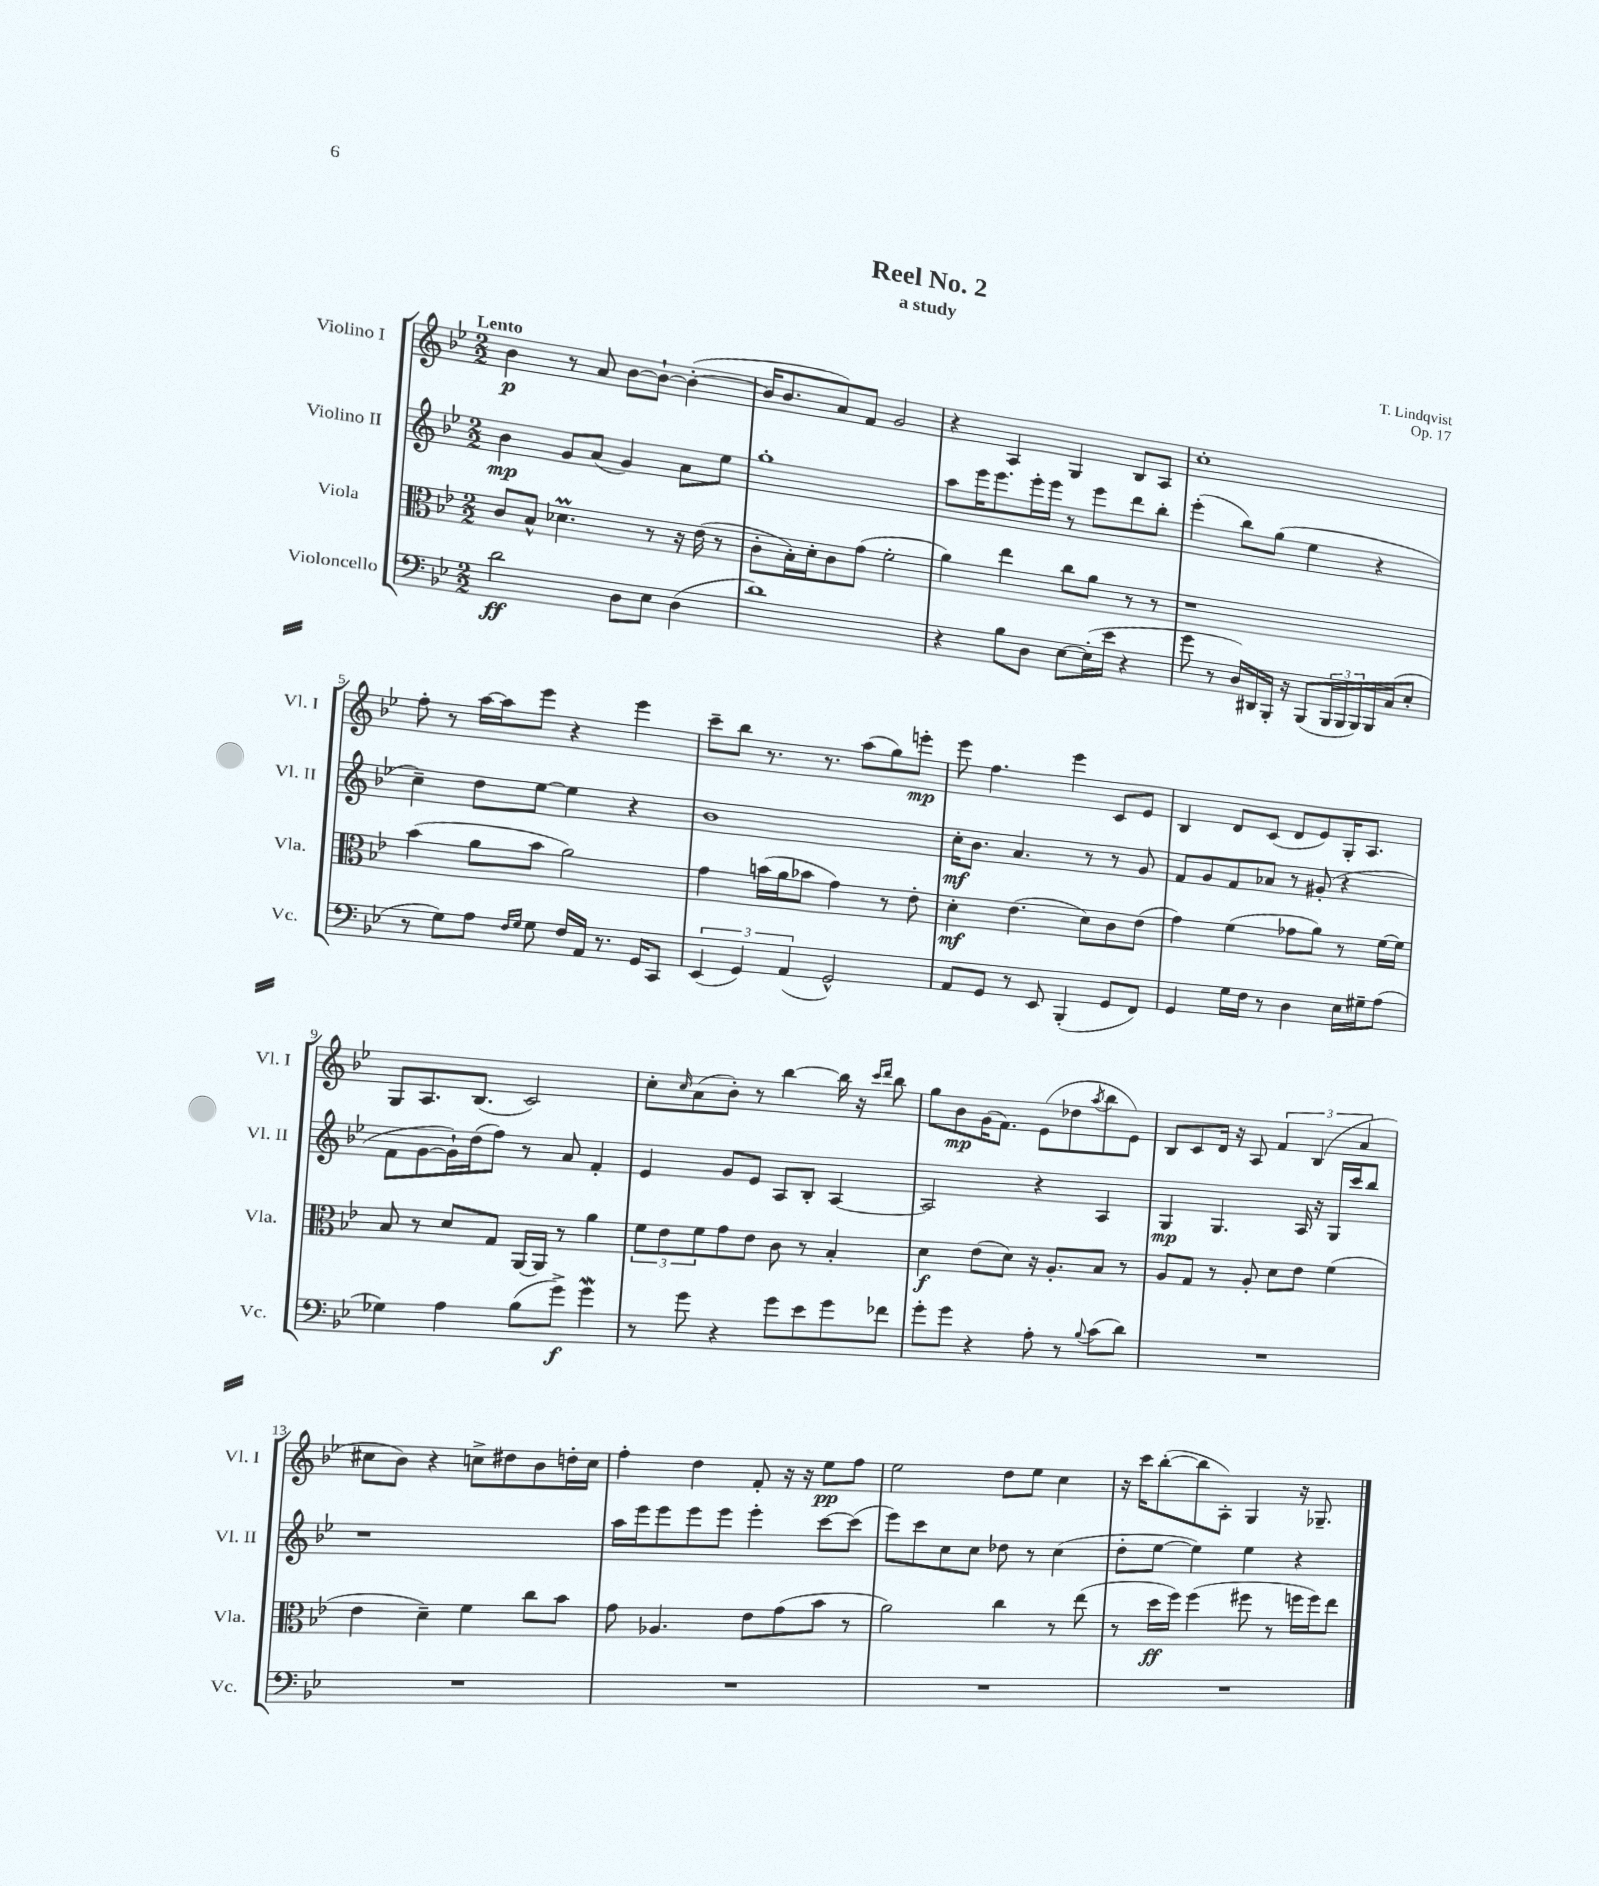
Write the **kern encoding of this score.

**kern	**kern	**kern	**kern
*staff4	*staff3	*staff2	*staff1
*clefF4	*clefC3	*clefG2	*clefG2
*k[b-e-]	*k[b-e-]	*k[b-e-]	*k[b-e-]
*M2/2	*M2/2	*M2/2	*M2/2
2d\	8c/L	4b-\	4b-\
.	8B-^^/J	.	.
.	4.d-\	8g/L	8r
.	.	(8a/J	8a/
8D\L	.	4g/)	[8b-\L
8E-\J	8r	.	8b-`\_J
(4D\	16r	8a\L	(4b-'\_
.	(16e-\	.	.
.	8r	8ee-\J	.
=	=	=	=
1d)	8c'\L	1gg'	16b-/]LK
.	.	.	8.b-/
.	16B-'\L)	.	.
.	16d'\J	.	.
.	8c\	.	8a/)
.	(8g\J	.	8f/J
.	2f'\	.	2g/
=	=	=	=
4r	4a\)	8aa\L	4r
.	.	16eee-\K	.
.	.	8.eee-\	.
8B-\L	4ee-\	.	4A/
8D\J	.	16eee-'\L	.
.	.	16eee-\JJ	.
[8E-\L	8cc\L	8r	4G/
(16E-'\]L	8a\J	8eee-\L	.
16e-\JJ	.	.	.
4r	8r	8ddd\	8B-/L
.	8r	8bb-'\J	8A/J
=	=	=	=
8g\	1r	(4eee-'\	1cc'
8r	.	.	.
16D/LL)	.	8bb-\L)	.
16DD#/	.	.	.
16BBB-'/JJ	.	(8gg\J	.
16r	.	.	.
(8BBB-/L	.	4ee-\	.
24BBB-/L	.	.	.
24BBB-/	.	.	.
24BBB-/)	.	.	.
16BBB-/	.	4r	.
(16C/J	.	.	.
8E-'/J	.	.	.
=	=	=	=
8r	(4b-\	4cc~\)	8ff'\
8G\L)	.	.	8r
8A\J	8a\L	8dd\L	[16aa\LL
.	.	.	16aa\]J
16qqF/LL	.	.	.
16qqG/JJ	.	.	.
8G\	8b-\J	[8ee-\J	8eee-\J
16F/LL	2a\)	4ee-\]	4r
16AA/JJ	.	.	.
8.r	.	.	.
.	.	4r	4eee-\
16GG/LK	.	.	.
8CC/J	.	.	.
=	=	=	=
(6EE-/	4g\	1b-	8ccc~\L
.	.	.	8bb-\J
6GG/)	.	.	.
.	(16b\LL	.	8.r
.	16a\J	.	.
(6AA/	.	.	.
.	8b-\J	.	.
.	.	.	8.r
2GG^^/)	4g\)	.	.
.	.	.	(8aa\L
.	8r	.	8gg\)
.	8e-'\	.	8eee'\J
=	=	=	=
8AA/L	4d'\	16cc'\LK	8eee-\
.	.	8.b-\J	.
8GG/J	.	.	4.ff\
8r	(4.e-\	4.a/	.
8EE-/	.	.	.
(4BBB-'/	.	.	4eee-\
.	8d\L)	8r	.
8GG/L	8c\	8r	8c/L
8FF/J)	(8e-\J	8g/	8e-/J
=	=	=	=
4GG/	4g\)	8f/L	4B-/
.	.	8g/	.
16G\LL	(4f\	8f/	8d/L
16F\JJ	.	.	.
8r	.	8a-/J	(8c/J
4D\	8g-\L	8r	8d/L
.	8a\J)	(8g#'/	8e-/)
16E-\LL	8r	4r	16G'/K
16G#~\J	.	.	8.A/J
(8A\J	[16f\LL	.	.
.	16f\]JJ	.	.
=	=	=	=
4G-\)	8B-/	8f\L	8G/L
.	8r	[8g\	8.A/
4A\	8d/L	16g`\]L)	.
.	.	(16dd\J	(8.B-/J
.	8G/J	8ff\J)	.
(8B-\L	[16AA/LL	8r	2c/)
.	16AA/]JJ	.	.
8g^\J)	8r	8a/	.
4g\	4a\	4f'/	.
=	=	=	=
8r	12f\L	4e-/	8cc'\L
.	12e-\	.	.
.	.	.	16qqcc/
8g\	.	.	(8a\
.	12f\	.	.
4r	8g\	8g/L	8b-'\J)
.	8e-\J	8e-/J	8r
8g\L	8c\	8A/L	[4bb-\
8e-\	8r	8B-'/J	.
8g\	4B-'/	[4A/	16bb-\]
.	.	.	16r
.	.	.	16qqccc/LL
.	.	.	16qqddd/JJ
8f-\J	.	.	8bb-\
=	=	=	=
8g'\L	4d\	2A/]	8gg\L
8g\J	.	.	8b-\
4r	(8e-\L	.	(16g\K
.	.	.	8.f\J)
.	8d\J)	.	.
8A'\	16r	4r	(8e-\L
.	8.A'/L	.	.
8r	.	.	8dd-\
8qqB-/	.	.	8qaa/
(8c\L	8B-/J	4A/	8bb-\
8d\J)	8r	.	8e-\J)
=	=	=	=
1r	8A/L	4G/	8B-/L
.	8G/J	.	8c/
.	8r	4.G/	16d/Jk
.	.	.	16r
.	8A'/	.	8A/
.	8d\L	.	6f/
.	8e-\J	16A/	.
.	.	.	(6B-/
.	.	16r	.
.	(4f\	16G/LL	.
.	.	16ccc/J	.
.	.	.	6a/
.	.	8bb-/J	.
=	=	=	=
1r	4e-\	1r	8cc#\L
.	.	.	8b-\J)
.	4d~\)	.	4r
.	4f\	.	8cc^\L
.	.	.	8dd#\
.	8cc\L	.	8b-\
.	8b-\J	.	16dd'\L
.	.	.	16cc\JJ
=	=	=	=
1r	8g\	16aa\LL	4ff'\
.	.	16eee-\J	.
.	4.A-/	8eee-\	.
.	.	8eee-\	4dd\
.	.	8eee-\J	.
.	8e-\L	4eee-'\	8f'/
.	(8g\	.	16r
.	.	.	16r
.	8b-\J	[8ccc\L	8ee-\L
.	8r	(8ccc\]J	8ff\J
=	=	=	=
1r	2a\)	8eee-\L)	2ee-\
.	.	8ccc\	.
.	.	8cc\	.
.	.	8cc\J	.
.	4cc\	8dd-\	8dd\L
.	.	8r	8ee-\J
.	8r	(4cc\	4cc\
.	(8ee-\	.	.
=	=	=	=
1r	8r	8dd'\L	16r
.	.	.	16ccc\LK
.	16dd\LL	[8ee-\J	([8bb-'\
.	16ff\JJ)	.	.
.	(4ff\	4ee-\])	8bb-\]
.	.	.	8A'\J)
.	8ff#\	4ee-\	4G/
.	8r	.	.
.	16ff\LL	4r	16r
.	16ff\J)	.	8.G-~/
.	8ee-\J	.	.
==	==	==	==
*-	*-	*-	*-
